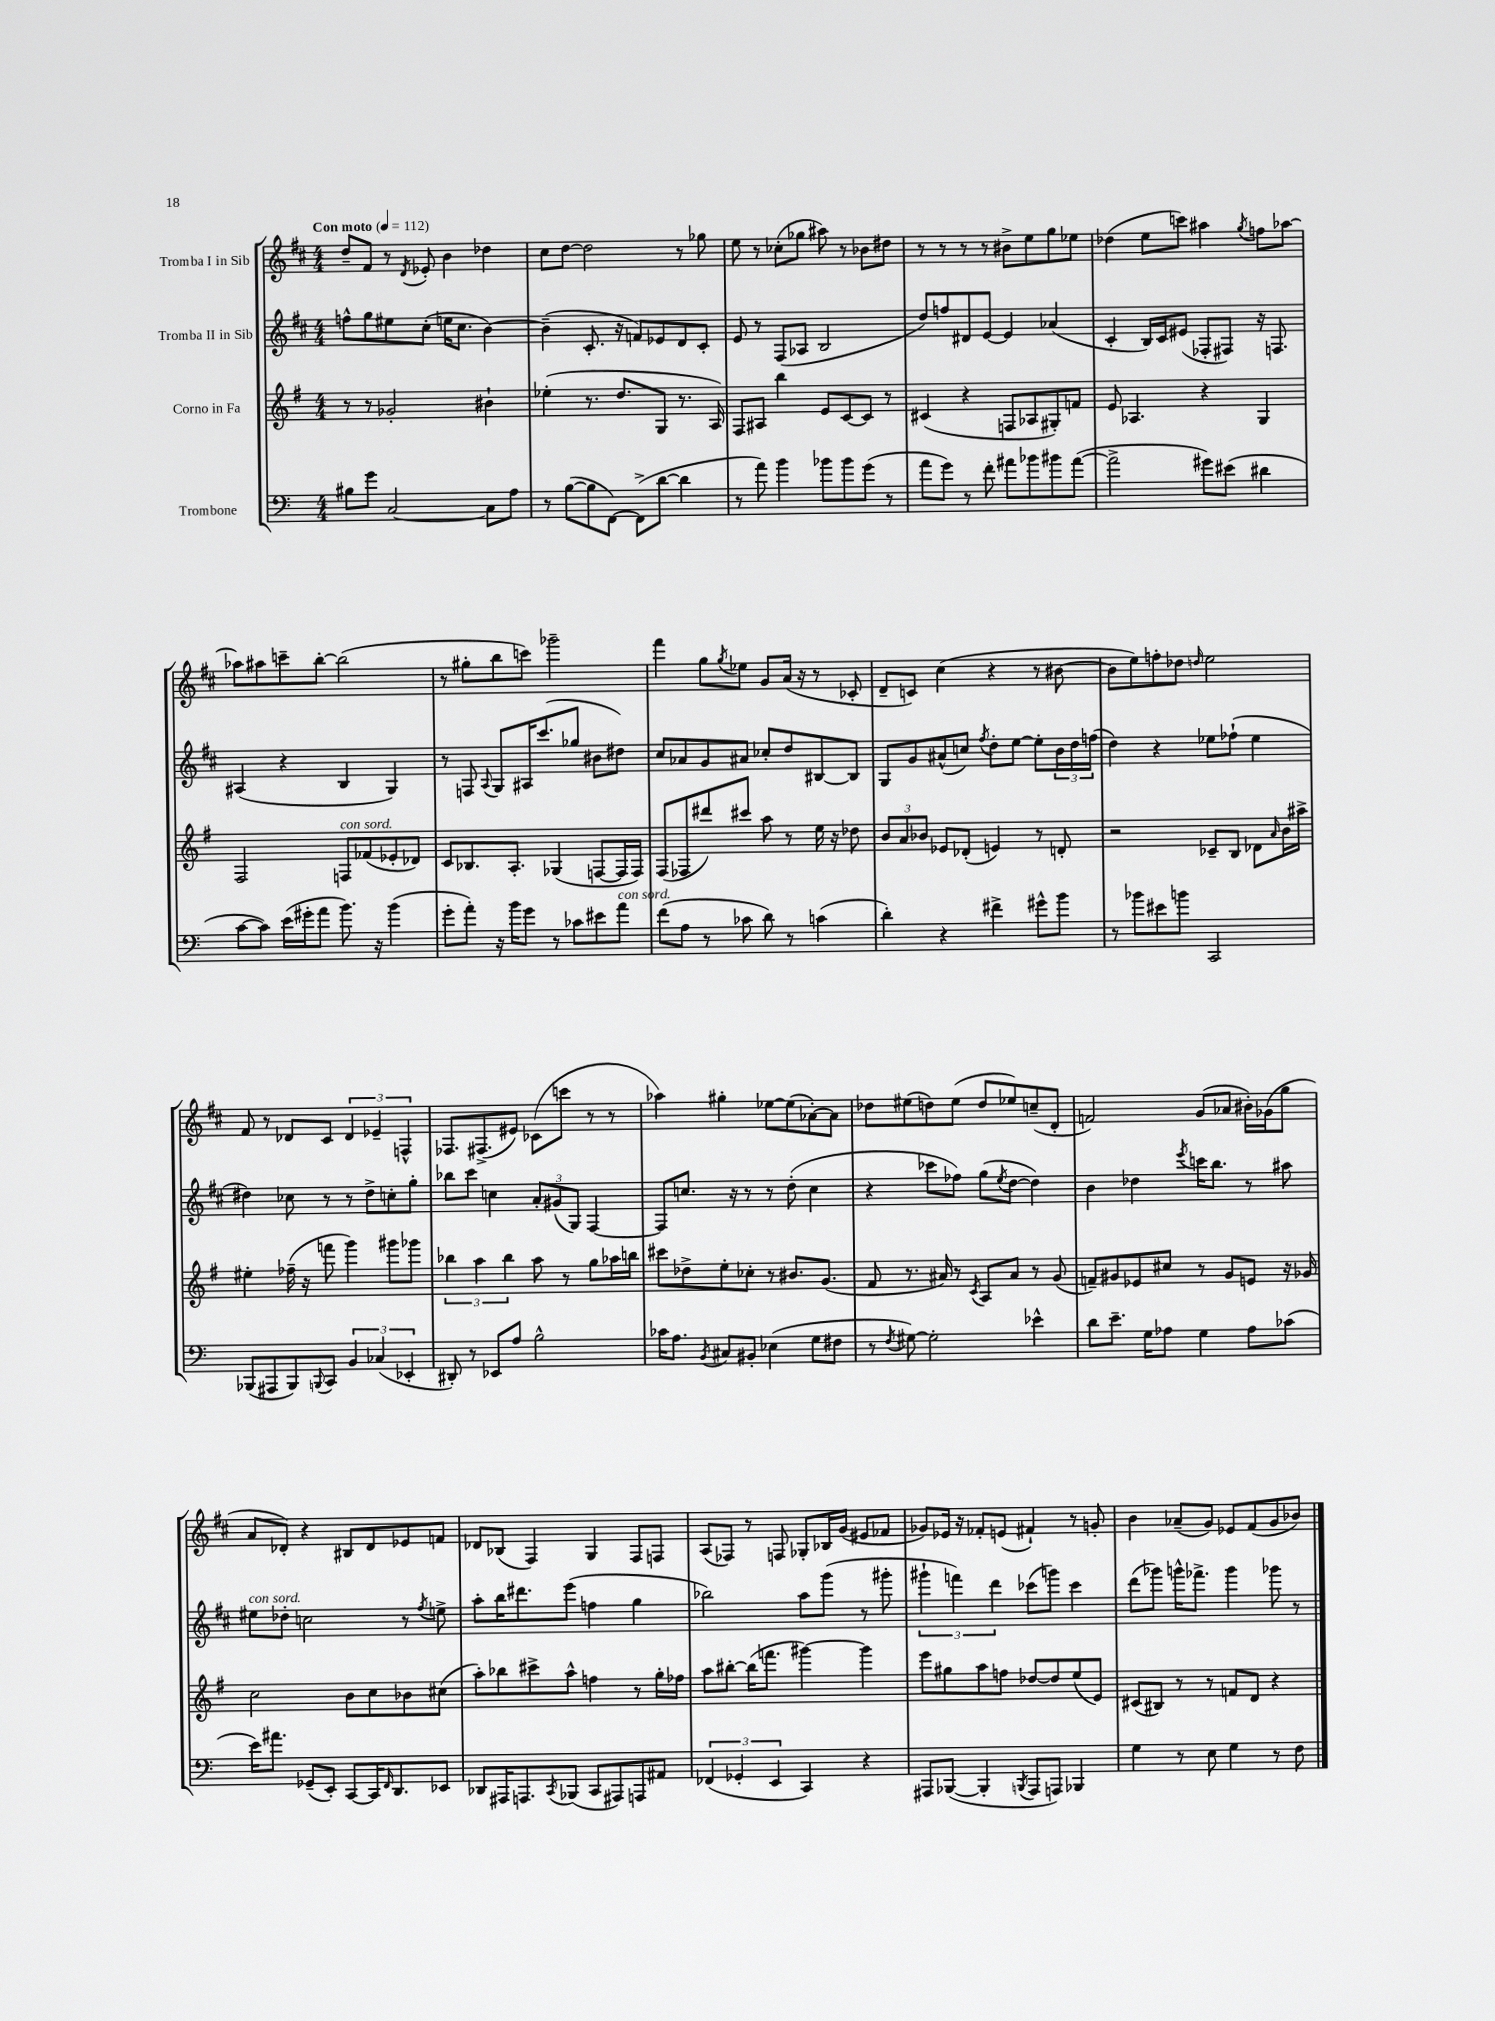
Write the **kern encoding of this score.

**kern	**kern	**kern	**kern
*part4	*part3	*part2	*part1
*staff4	*staff3	*staff2	*staff1
*I"Trombone	*I"Corno in Fa	*I"Tromba II in Sib	*I"Tromba I in Sib
*clefF4	*clefG2	*clefG2	*clefG2
*k[]	*k[f#]	*k[f#c#]	*k[f#c#]
*M4/4	*M4/4	*M4/4	*M4/4
*MM112	*MM112	*MM112	*MM112
=1	=1	=1	=1
!	!	!	!LO:TX:a:B:t=Con moto
8B#X\L	8r	8ffn^^\L	8dd~/L
8g\J	8r	8gg\	8f#/J
[2C/	2g-X'/	8ee#X\	8r
.	.	.	8qd/
.	.	(8cc#'\J	8e-X'/
.	.	16een\KL	4b\
.	.	8.cc#\J	.
8C\L]	4b#X`\	[4b\)	4dd-X\
8A\J	.	.	.
=2	=2	=2	=2
8r	(4ee-X'\	(4b~\]	8cc#\L
([8B\L	.	.	[8dd\J
8B\]	8.r	8.c#'/	2dd\]
[8FF\J)	.	.	.
.	8.dd/L	16r	.
(8FF^\L]	.	8fn/L)	.
[8d\J	8G/J	8e-X/	.
4d\]	8.r	8d/	8r
.	.	8c#'/J	8gg-X\
.	16A/)	.	.
=3	=3	=3	=3
8r	8F#/L	8e/	8ee\
8a\)	8A#X/J	8r	8r
4b\	4bb\	(8F#/L	(8cc-X'\L
.	.	8A-X/J	8gg-X\J
8b-X\L	8e/L	2B/	8aa#X\)
8b-\	[8c/	.	8r
(8g\J	8c/J]	.	8b-X\L
8r	8r	.	8dd#X\J
=4	=4	=4	=4
8a\L	(4c#X/	8dd/L)	8r
8g\J)	.	8ffn/	8r
8r	4r	8d#X/	8r
8f'\	.	[8e/J	8r
8a#X\L	8Fn/L	4e/]	8b#X^\L
8b-X\	8A-X/	.	8ee\
8b#X\	8G#X'/)	(4a-X/	8gg\
([8a#\J	8fn/J	.	8ee-X\J
=5	=5	=5	=5
2a#^\]	8e/	4c#'/	(4dd-X\
.	4.A-X/	.	.
.	.	16B/LL)	8ee\L
.	.	16c#/J	.
.	.	(8e#X/J	8cccn\J)
8g#X\L)	4r	8F-X'/L	4aa#X\
(8e#X\J	.	8F#X/J)	.
.	.	.	8qgg/
4d#X\	4G/	16r	8ffn\L
.	.	8.Fn/	.
.	.	.	[8aa-X\J
!!LO:LB:g=z
=6	=6	=6	=6
[8c\L	2F#/	(4A#X/	8aa-X\L]
8c\J])	.	.	8aa#X\
(16e\LL	.	4r	8cccn~\
16g#X'\J	.	.	.
8a\J	.	.	[8bb'\J
!	!LO:TX:a:i:t=con sord.	!	!
8.b\)	8Fn/L	4B/	(2bb\]
.	(8f-X/	.	.
16r	.	.	.
(4b\	8e-X'/	4G/)	.
.	8d-X/J)	.	.
=7	=7	=7	=7
8g'\L	8c/L	8r	8r
8a'\J)	8.B-X/	8Fn/	8gg#X'\L
.	.	8qqA/	.
16r	.	8G/L	8bb\
16b\KL	8.A'/J	.	.
8g\J	.	16A#X/K	8cccn\J)
.	.	(8.ccc#/	.
8r	(4G-X/	.	2ggg-X~\
8c-X\L	.	8gg-X/J	.
8e#X\	[8Fn/L	8b#X\L	.
!LO:TX:a:i:t=con sord.	!	!	!
8a\J	16F/L]	8dd#X\J)	.
.	16F/JJ)	.	.
=8	=8	=8	=8
(8f\L	(8F#/L	8cc#/L	4fff#\
8A\J	8F-X/	8a-X/	.
8r	8ddd#X/)	8g/	8gg\L
.	.	.	8qgg/
8c-X\	8ccc#X/J	8a#X/J	8ee-X\J
8d\)	8aa\	8cc-X'/L	8g/L
8r	8r	8dd/	(16a/Jk
.	.	.	16r
(4cn\	16ee\	[8B#X/	8r
.	16r	.	.
.	8dd-X\	8B#/J]	8c-X'/
=9	=9	=9	=9
4d'\)	12b/L	8G/L	8d~/L
.	12a/	.	.
.	.	8g/	8cn/J)
.	12b-X/J	.	.
4r	8e-X/L	(8a#X^^/	(4cc#\
.	(8d-X'/J	8ccn/J)	.
.	.	8qff#/	.
4f#X^\	4en/)	8dd'\L	4r
.	.	[8ee\J	.
8g#X^^\L	8r	8ee'\L]	8r
8b\J	8dn'/	24b\L	[8b#X\
.	.	24dd\	.
.	.	(24ffn\JJ	.
=10	=10	=10	=10
8r	2r	4dd\)	8b#\L]
8b-X\L	.	.	8ee\)
8e#X\	.	4r	8ffn'\
8bn\J	.	.	8dd-X\J
.	.	.	16qqddn/
2CC/	8c-X~/L	8ee-X\L	2ee\
.	8B/J	(8ff-X`\J	.
.	8d-X\L	4ee-\	.
.	16qqa/	.	.
.	16b\L	.	.
.	16aa#X^\JJ	.	.
!!LO:LB:g=z
=11	=11	=11	=11
(8BBB-X/L	4ee#X'\	4dd#X\)	8f#/
8AAA#X/	.	.	8r
8BBB-/)	(16ff-X~\	8cc-X\	8d-X/L
.	16r	.	.
8qqBBBn/	.	.	.
8CC/J	8fffn\	8r	8c#/J
6BB/	4ggg\)	8r	6d-/
.	.	8dd#^\L	.
(6C-X/	.	.	6e-X~/
.	8ggg#X\L	8ccn'\	.
6EE-X'/	.	.	6Fn^^/
.	8ggg-X\J	8gg'\J	.
=12	=12	=12	=12
8DD#X'/)	6bb-X\	8bb-X\L	8.F-X/L
8r	.	8ccc#\J	.
.	6aa\	.	.
.	.	.	(8.F#X^/
8EE-X/L	.	4ccn\	.
.	6bb-\	.	.
8A/J	.	.	8e#X/J)
2B^^\	8aa\	12a'/L	(8c-X\L
.	.	(12g#X/	.
.	8r	.	8cccn\J
.	.	12G/J)	.
.	8gg\L	[4F#/	8r
.	16aa-X\L	.	8r
.	16bbn\JJ	.	.
=13	=13	=13	=13
16c-X\KL	8ccc#X\L	8F#/L]	4aa-X\)
8.A\J	.	.	.
.	8dd-X^\	8.ccn/J	.
8qBB/	.	.	.
8C#X/L	8ee'\	.	4gg#X'\
.	.	16r	.
8BB#X'/J	8cc-X'\J	8r	.
(4E-X\	8r	8r	[8ee-X\L
.	8.b#X/L	(8dd'\	(8ee-\]
8G\L	.	4cc\	[8a-X'\)
.	(8.g/J	.	.
8F#X\J	.	.	8a-\J]
=14	=14	=14	=14
8r	8f#/	4r	8dd-X\L
8qF/	.	.	.
[8G#X\)	8.r	.	(8ee#X\
2G#'\]	.	8ccc-X\L	8ddn\)
.	16a#X/)	.	.
.	8r	8ff-X\J)	(8ee#\J
.	8qc/	.	.
.	8A/L	(8gg\L	8dd/L
.	.	8qee/	.
.	8a#/J	[8dd\J	8ee-X/)
4e-X^^\	8r	4dd\])	(8ccn~/
.	(8g/	.	8d'/J
=15	=15	=15	=15
8d\L	8fn~/L)	4b\	2fn/)
8.e~\J	8g#X/	.	.
.	8e-X/	4dd-X\	.
16G\KL	.	.	.
8A-X\J	8cc#X/J	.	.
.	.	8qeee/	.
4G\	8r	16cccn\KL	(8g/L
.	.	8.bb\J	.
.	8g#/L	.	8a-X/J
8A-\L	8en/J	8r	16b#X'\LL)
.	.	.	(16g-X\J
(8c-X\J	16r	8aa#X\	8gg\J
.	16g-X/	.	.
!!LO:LB:g=z
=16	=16	=16	=16
!	!	!LO:TX:a:i:t=con sord.	!
16e\KL)	2cc\	8ee#X\L	8a/L
8.a#X\J	.	.	.
.	.	8dd-X'\J	8d-X'/J)
(8GG-X~/L	.	2ccn\	4r
8EE'/J)	.	.	.
[8CC/L	8b\L	.	8B#X/L
16CC/K]	8cc\	.	8d-/
16qqFF/	.	.	.
8.DD/	.	.	.
.	8b-X\	8r	8e-X/
.	.	8qff#/	.
8EE-X/J	(8cc#X\J	8een^\	8fn/J
=17	=17	=17	=17
8DD-X/L	8aa'\L)	8aa'\L	8d-X/L
16AAA#X/K	8bb-X\	16bb\K	(8B-X/J
8.AAAn/	.	8.ddd#X\	.
.	8ccc#X^\	.	4F#/)
8qCC/	.	.	.
(8BBB-X/J	8aa^^\J	(8eee\J	.
8CC/L	4ffn\	4ffn\	4G/
8AAA#X/)	.	.	.
8AAAn/	8r	4gg\	8F#/L
8AA#X/J	16gg'\LL	.	8Fn/J
.	16ff-X\JJ	.	.
=18	=18	=18	=18
(6FF-X/	8aa\L	2bb-X\)	(8A/L
.	[8bb#X'\J	.	8F-X/J)
6GG-X'/	.	.	.
.	(16bb#\KL]	.	8r
.	8.fffn\J	.	.
6EE/	.	.	.
.	.	.	8Fn/
4CC/)	[4ggg#X\)	8aa\L	8G-X'/L
.	.	(8ggg\J	16B-X/L
.	.	.	(16g/JJ
4r	4ggg#\]	8r	8e#X/L
.	.	8ggg#X'\	8f-X/J
=19	=19	=19	=19
8AAA#X/L	8eee\L	6ggg#X`\	8g-X/L)
([8BBB-X/J	8gg#X\	.	16e-X/Jk
.	.	6fffn\)	.
.	.	.	16r
4BBB-'/]	8aa\	.	8f-X'/L
.	.	6ddd\	.
.	8ffn\J	.	(8en/J
8qBBBn/	.	.	.
8AAA#/L	[8dd-X/L	(8ccc-X\L	4f#X`/)
8AAAn/J)	8dd-/]	8gggn\J)	.
4BBB-X/	(8ee/	4ccc-\	8r
.	8e/J)	.	8gn'/
=20	=20	=20	=20
4G\	(8c#X/L	(8ddd\L	4b\
.	8B#X/J)	8ggg-X\J)	.
8r	8r	16gggn^^\KL	(8a-X~/L
.	.	8.fff-X^\J	.
8E\	8r	.	8g/J)
4G\	8fn/L	4ggg\	8e-X/L
.	8d/J	.	(8f#/
8r	4r	8ggg-X\	8g/
8F\	.	8r	8b-X/J)
==	==	==	==
*-	*-	*-	*-
